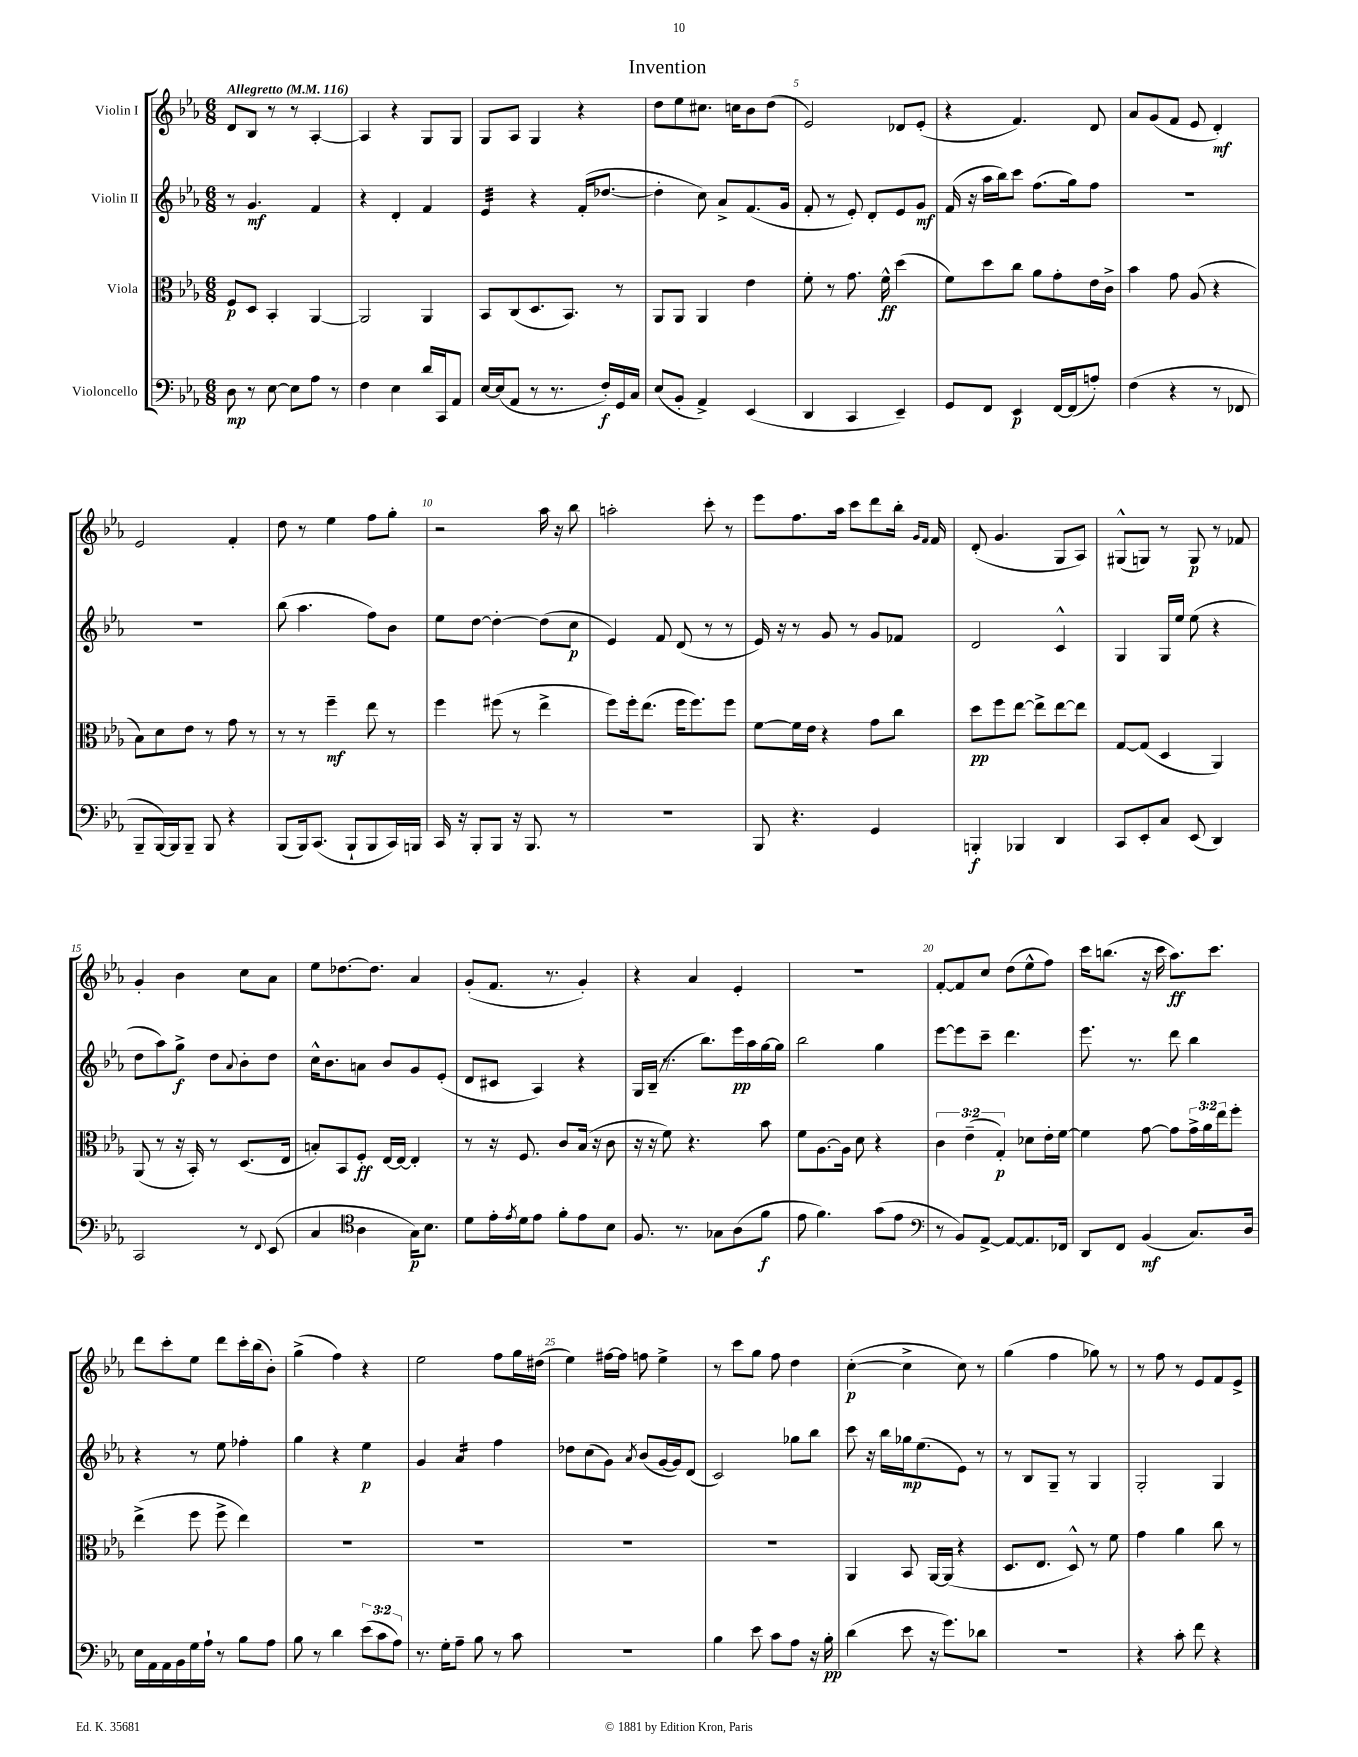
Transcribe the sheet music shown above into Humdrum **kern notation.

**kern	**dynam	**kern	**dynam	**kern	**dynam	**kern	**dynam
*part4	*part4	*part3	*part3	*part2	*part2	*part1	*part1
*staff4	*staff4	*staff3	*staff3	*staff2	*staff2	*staff1	*staff1
*I"Violoncello	*	*I"Viola	*	*I"Violin II	*	*I"Violin I	*
*clefF4	*	*clefC3	*	*clefG2	*	*clefG2	*
*k[b-e-a-]	*	*k[b-e-a-]	*	*k[b-e-a-]	*	*k[b-e-a-]	*
*M6/8	*	*M6/8	*	*M6/8	*	*M6/8	*
*MM116	*	*MM116	*	*MM116	*	*MM116	*
=1	=1	=1	=1	=1	=1	=1	=1
!	!	!	!	!	!	!LO:TX:a:B:t=Allegretto	!
8D\	mp	8F/L	p	8r	.	8d/L	.
8r	.	8D/J	.	4.g/	mf	8B-/J	.
[8E-\	.	4BB-'/	.	.	.	8r	.
8E-\L]	.	.	.	.	.	8r	.
8A-\J	.	[4AA-/	.	4f/	.	[4A-'/	.
8r	.	.	.	.	.	.	.
=2	=2	=2	=2	=2	=2	=2	=2
4F\	.	2AA-/]	.	4r	.	4A-/]	.
4E-\	.	.	.	4d'/	.	4r	.
16d/LL	.	4AA-/	.	4f/	.	8G/L	.
16CC/J	.	.	.	.	.	.	.
8AA-/J	.	.	.	.	.	8G/J	.
=3	=3	=3	=3	=3	=3	=3	=3
*	*	*	*	*tremolo	*	*	*
[16E-/LL	.	8BB-/L	.	32e-/LLL	.	8G/L	.
.	.	.	.	32e-/	.	.	.
(16E-/J]	.	.	.	32e-/	.	.	.
.	.	.	.	32e-/	.	.	.
8AA-/J	.	(8C/	.	32e-/	.	8A-/J	.
.	.	.	.	32e-/	.	.	.
.	.	.	.	32e-/	.	.	.
.	.	.	.	32e-/JJJ	.	.	.
*	*	*	*	*Xtremolo	*	*	*
8r	.	8.D/	.	4r	.	4G/	.
8.r	.	.	.	.	.	.	.
.	.	8.BB-/J)	.	.	.	.	.
.	.	.	.	(16f'/KL	.	4r	.
16F'/LL)	f	.	.	[8.dd-X/J	.	.	.
16GG/	.	8r	.	.	.	.	.
16C/JJ	.	.	.	.	.	.	.
=4	=4	=4	=4	=4	=4	=4	=4
(8E-/L	.	8AA-/L	.	4dd-'\]	.	8dd\L	.
8BB-'/J	.	8AA-/J	.	.	.	8ee-\	.
4AA-^/)	.	4AA-/	.	8cc\)	.	8.cc#X\J	.
.	.	.	.	8a-^/L	.	.	.
.	.	.	.	.	.	16ccn\KL	.
(4EE-/	.	4e-\	.	(8.f/	.	8b-\	.
.	.	.	.	.	.	(8dd\J	.
.	.	.	.	16g/Jk	.	.	.
=5	=5	=5	=5	=5	=5	=5	=5
4DD/	.	8f'\	.	8f'/	.	2e-/)	.
.	.	8r	.	8r	.	.	.
4CC/	.	8.g\	.	8e-'/)	.	.	.
.	.	.	.	8d'/L	.	.	.
.	.	16f^^\	ff	.	.	.	.
4EE-~/)	.	(4dd\	.	8e-/	.	8d-X/L	.
.	.	.	.	8g/J	mf	(8e-'/J	.
=6	=6	=6	=6	=6	=6	=6	=6
8GG/L	.	8f\L)	.	(16f/	.	4r	.
.	.	.	.	16r	.	.	.
8FF/J	.	8dd\	.	16aa-\LL	.	.	.
.	.	.	.	16bb-\J)	.	.	.
4EE-/	p	8cc\J	.	8ccc\J	.	4.f/)	.
.	.	8a-\L	.	(8.ff\L	.	.	.
[16FF/LL	.	8g'\	.	.	.	.	.
(16FF/J]	.	.	.	16gg\k)	.	.	.
8An'/J)	.	16e-\L	.	8ff\J	.	8d/	.
.	.	16c^\JJ	.	.	.	.	.
=7	=7	=7	=7	=7	=7	=7	=7
(4F\	.	4b-\	.	2.r	.	8a-/L	.
.	.	.	.	.	.	(8g/	.
4r	.	8g\	.	.	.	8f/J	.
.	.	(8A-/	.	.	.	8e-/	.
8r	.	4r	.	.	.	4d'/)	mf
8FF-X/	.	.	.	.	.	.	.
!!LO:LB:g=z
=8	=8	=8	=8	=8	=8	=8	=8
8BBB-~/L	.	8B-\L)	.	2.r	.	2e-/	.
[16BBB-/L)	.	8d\	.	.	.	.	.
16BBB-/J]	.	.	.	.	.	.	.
8BBB-~/J	.	8e-\J	.	.	.	.	.
8BBB-/	.	8r	.	.	.	.	.
4r	.	8g\	.	.	.	4f'/	.
.	.	8r	.	.	.	.	.
=9	=9	=9	=9	=9	=9	=9	=9
(8BBB-/L	.	8r	.	(8bb-\	.	8dd\	.
16BBB-/k)	.	8r	.	4.aa-\	.	8r	.
(8.CC/J	.	.	.	.	.	.	.
.	.	4ff~\	mf	.	.	4ee-\	.
8BBB-`/L	.	.	.	.	.	.	.
8BBB-/	.	8ee-\	.	8ff\L)	.	8ff\L	.
16CC/L)	.	8r	.	8b-\J	.	8gg'\J	.
16BBBn/JJ	.	.	.	.	.	.	.
=10	=10	=10	=10	=10	=10	=10	=10
16CC/	.	4ff\	.	8ee-\L	.	2r	.
16r	.	.	.	.	.	.	.
8BBB-'/L	.	.	.	[8dd\J	.	.	.
8BBB-/J	.	(8ff#X\	.	4dd'\_	.	.	.
16r	.	8r	.	.	.	.	.
8.BBB-/	.	.	.	.	.	.	.
.	.	4ee-^\	.	(8dd\L]	.	16aa-\	.
.	.	.	.	.	.	16r	.
8r	.	.	.	8cc\J	p	8bb-\	.
=11	=11	=11	=11	=11	=11	=11	=11
2.r	.	8ff\L)	.	4e-/)	.	2aan'\	.
.	.	16ff'\k	.	.	.	.	.
.	.	(8.ee-\J	.	.	.	.	.
.	.	.	.	8f/	.	.	.
.	.	16ff\KL	.	(8d/	.	.	.
.	.	8.ff\)	.	.	.	.	.
.	.	.	.	8r	.	8ccc'\	.
.	.	8ff\J	.	8r	.	8r	.
=12	=12	=12	=12	=12	=12	=12	=12
8BBB-/	.	[8f\L	.	16e-/)	.	8eee-\L	.
.	.	.	.	16r	.	.	.
4.r	.	16f\L]	.	8r	.	8.ff\	.
.	.	16e-\JJ	.	.	.	.	.
.	.	4r	.	8g/	.	.	.
.	.	.	.	.	.	16aa-\Jk	.
.	.	.	.	8r	.	8ccc\L	.
4GG/	.	8g\L	.	8g/L	.	8ddd\	.
.	.	8cc\J	.	8f-X/J	.	16bb-'\Jk	.
.	.	.	.	.	.	16qqg/LL	.
.	.	.	.	.	.	16qqf/JJ	.
.	.	.	.	.	.	16f/	.
=13	=13	=13	=13	=13	=13	=13	=13
4BBBn'/	f	8dd\L	pp	2d/	.	(8d'/	.
.	.	8ff\	.	.	.	4.g/	.
4BBB-X/	.	[8ee-\J	.	.	.	.	.
.	.	8ee-^\L]	.	.	.	.	.
4DD/	.	[8ee-\	.	4c^^/	.	8G/L	.
.	.	8ee-\J]	.	.	.	8A-/J)	.
=14	=14	=14	=14	=14	=14	=14	=14
8CC/L	.	[8G/L	.	4G/	.	(8G#X^^/L	.
8EE-'/	.	(8G/J]	.	.	.	8Gn/J)	.
8C/J	.	4D/	.	16G/LL	.	8r	.
.	.	.	.	16ee-/JJ	.	.	.
(8EE-/	.	.	.	(8ee-\	.	8G/	p
4DD/)	.	4AA-/)	.	4r	.	8r	.
.	.	.	.	.	.	8f-X/	.
!!LO:LB:g=z
=15	=15	=15	=15	=15	=15	=15	=15
2CC/	.	(8AA-/	.	8dd\L	.	4g'/	.
.	.	8r	.	8aa-\)	.	.	.
.	.	16r	.	8gg^\J	f	4b-\	.
.	.	16BB-'/)	.	.	.	.	.
.	.	8r	.	8dd\L	.	.	.
.	.	.	.	8qqa-/	.	.	.
8r	.	(8.D/L	.	8b-'\	.	8cc\L	.
8qqFF/	.	.	.	.	.	.	.
(8EE-/	.	.	.	8dd\J	.	8a-\J	.
.	.	16E-/Jk	.	.	.	.	.
=16	=16	=16	=16	=16	=16	=16	=16
4C/	.	8Bn'/L)	.	16cc^^\KL	.	8ee-\L	.
.	.	.	.	8.b-\	.	.	.
.	.	8BB-/	.	.	.	[8.dd-X\	.
*clefC4	*	*	*	*	*	*	*
4A-\	.	8F'/J	ff	8an\J	.	.	.
.	.	.	.	.	.	8.dd-\J]	.
.	.	[16E-/LL	.	8b-/L	.	.	.
.	.	16E-/JJ_	.	.	.	.	.
16G\KL)	p	4E-'/]	.	8g/	.	4a-/	.
8.B-\J	.	.	.	.	.	.	.
.	.	.	.	(8e-'/J	.	.	.
=17	=17	=17	=17	=17	=17	=17	=17
8d\L	.	8r	.	8d/L	.	(8g'/L	.
16e-'\L	.	16r	.	8c#X/J	.	8.f/J	.
8qe-/	.	.	.	.	.	.	.
16d\J	.	8.F/	.	.	.	.	.
8e-\J	.	.	.	4A-/)	.	.	.
.	.	.	.	.	.	8.r	.
8f'\L	.	8c/L	.	.	.	.	.
8e-\	.	(16B-/Jk	.	4r	.	4g'/)	.
.	.	16r	.	.	.	.	.
8B-\J	.	8c\	.	.	.	.	.
=18	=18	=18	=18	=18	=18	=18	=18
8.F/	.	16r	.	16G/LL	.	4r	.
.	.	16r	.	(16B-~/JJ	.	.	.
.	.	8f\)	.	8.r	.	.	.
8.r	.	.	.	.	.	.	.
.	.	4.r	.	.	.	4a-/	.
.	.	.	.	8.bb-\L)	.	.	.
8G-X\L	.	.	.	.	.	.	.
(8A-\	.	.	.	16eee-\L	pp	4e-'/	.
.	.	.	.	16aa-\	.	.	.
8f\J	f	8b-\	.	[16gg\	.	.	.
.	.	.	.	16gg\JJ]	.	.	.
=19	=19	=19	=19	=19	=19	=19	=19
8e-\	.	8f\L	.	2bb-\	.	2.r	.
4.f\)	.	[8.A-\	.	.	.	.	.
.	.	16A-\Jk]	.	.	.	.	.
.	.	8d\	.	.	.	.	.
(8g\L	.	4r	.	4gg\	.	.	.
8e-\J	.	.	.	.	.	.	.
=20	=20	=20	=20	=20	=20	=20	=20
*clefF4	*	*	*	*	*	*	*
8r	.	6c\	.	[8eee-\L	.	[8f'/L	.
8BB-/L)	.	.	.	8eee-\]	.	8f/]	.
.	.	(6e-~\	.	.	.	.	.
[8AA-^/J	.	.	.	8ccc~\J	.	8cc/J	.
.	.	6G'/)	p	.	.	.	.
8AA-/L_	.	.	.	4.ddd\	.	(8dd\L	.
8.AA-/]	.	8d-X\L	.	.	.	8ee-^^\	.
.	.	16e-'\L	.	.	.	8ff\J)	.
16FF-X/Jk	.	[16f\JJ	.	.	.	.	.
=21	=21	=21	=21	=21	=21	=21	=21
8DD/L	.	4f\]	.	8.eee-\	.	16ccc\KL	.
.	.	.	.	.	.	(8.bbn\J	.
8FF/J	.	.	.	.	.	.	.
.	.	.	.	8.r	.	.	.
(4BB-/	mf	[8g\	.	.	.	16r	.
.	.	.	.	.	.	16ccc\	.
.	.	8g\L]	.	8ddd\	.	8.aa-\L)	ff
8.C/L)	.	24g^\L	.	4bb-\	.	.	.
.	.	24a-\	.	.	.	.	.
.	.	.	.	.	.	8.ccc\J	.
.	.	24ee-\J	.	.	.	.	.
.	.	8ff'\J	.	.	.	.	.
16D/Jk	.	.	.	.	.	.	.
!!LO:LB:g=z
=22	=22	=22	=22	=22	=22	=22	=22
16E-\LL	.	(4ee-^\	.	4r	.	8ddd\L	.
16AA-\	.	.	.	.	.	.	.
16AA-\	.	.	.	.	.	8ccc'\	.
16BB-\	.	.	.	.	.	.	.
16G\	.	8ff\	.	8r	.	8ee-\J	.
16A-`\JJ	.	.	.	.	.	.	.
8r	.	8ff^\	.	8ee-\	.	8ddd\L	.
8B-\L	.	4ee-\)	.	4ff-X'\	.	16ccc'\L	.
.	.	.	.	.	.	(16bb-\J	.
8A-\J	.	.	.	.	.	8b-'\J)	.
=23	=23	=23	=23	=23	=23	=23	=23
8B-\	.	2.r	.	4gg\	.	(4gg^\	.
8r	.	.	.	.	.	.	.
4d\	.	.	.	4r	.	4ff\)	.
(12e-\L	.	.	.	4ee-\	p	4r	.
12c\	.	.	.	.	.	.	.
12A-\J)	.	.	.	.	.	.	.
=24	=24	=24	=24	=24	=24	=24	=24
8.r	.	2.r	.	4g/	.	2ee-\	.
16G'\KL	.	.	.	.	.	.	.
*	*	*	*	*tremolo	*	*	*
8A-~\J	.	.	.	16a-/LL	.	.	.
.	.	.	.	16a-/	.	.	.
8B-\	.	.	.	16a-/	.	.	.
.	.	.	.	16a-/JJ	.	.	.
*	*	*	*	*Xtremolo	*	*	*
8r	.	.	.	4ff\	.	8ff\L	.
8c\	.	.	.	.	.	16gg\L	.
.	.	.	.	.	.	(16dd#X\JJ	.
=25	=25	=25	=25	=25	=25	=25	=25
2.r	.	2.r	.	8dd-X\L	.	4ee-\)	.
.	.	.	.	(8cc\	.	.	.
.	.	.	.	8g\J)	.	[16ff#X\LL	.
.	.	.	.	.	.	16ff#\JJ]	.
.	.	.	.	8qa-/	.	.	.
.	.	.	.	(8b-/L	.	8ffn\	.
.	.	.	.	[16g/L	.	4ee-^\	.
.	.	.	.	16g/J])	.	.	.
.	.	.	.	(8d/J	.	.	.
=26	=26	=26	=26	=26	=26	=26	=26
4B-\	.	2.r	.	2c/)	.	8r	.
.	.	.	.	.	.	8ccc\L	.
8e-\	.	.	.	.	.	8gg\J	.
8c\L	.	.	.	.	.	8ff\	.
8A-\J	.	.	.	8gg-X\L	.	4dd\	.
16r	.	.	.	8bb-\J	.	.	.
16B-'\	pp	.	.	.	.	.	.
=27	=27	=27	=27	=27	=27	=27	=27
(4d\	.	4AA-/	.	8ccc\	.	([4cc'\	p
.	.	.	.	16r	.	.	.
.	.	.	.	16bb-\LL	.	.	.
8e-\	.	8BB-/	.	16gg-X\J	mp	4cc^\]	.
.	.	.	.	(8.ee-\	.	.	.
16r	.	[16AA-/LL	.	.	.	.	.
8.g\L)	.	(16AA-/JJ]	.	.	.	.	.
.	.	4r	.	8e-\J)	.	8cc\)	.
8d-X\J	.	.	.	8r	.	8r	.
=28	=28	=28	=28	=28	=28	=28	=28
2.r	.	8.D/L	.	8r	.	(4gg\	.
.	.	.	.	8B-/L	.	.	.
.	.	8.E-/J	.	.	.	.	.
.	.	.	.	8G~/J	.	4ff\	.
.	.	8D^^/)	.	8r	.	.	.
.	.	8r	.	4G/	.	8gg-X\)	.
.	.	8f\	.	.	.	8r	.
=29	=29	=29	=29	=29	=29	=29	=29
4r	.	4g\	.	2G'/	.	8r	.
.	.	.	.	.	.	8ff\	.
8c'\	.	4a-\	.	.	.	8r	.
8f\	.	.	.	.	.	8e-/L	.
4r	.	8cc\	.	4G/	.	8f/	.
.	.	8r	.	.	.	8e-^/J	.
==	==	==	==	==	==	==	==
*-	*-	*-	*-	*-	*-	*-	*-
